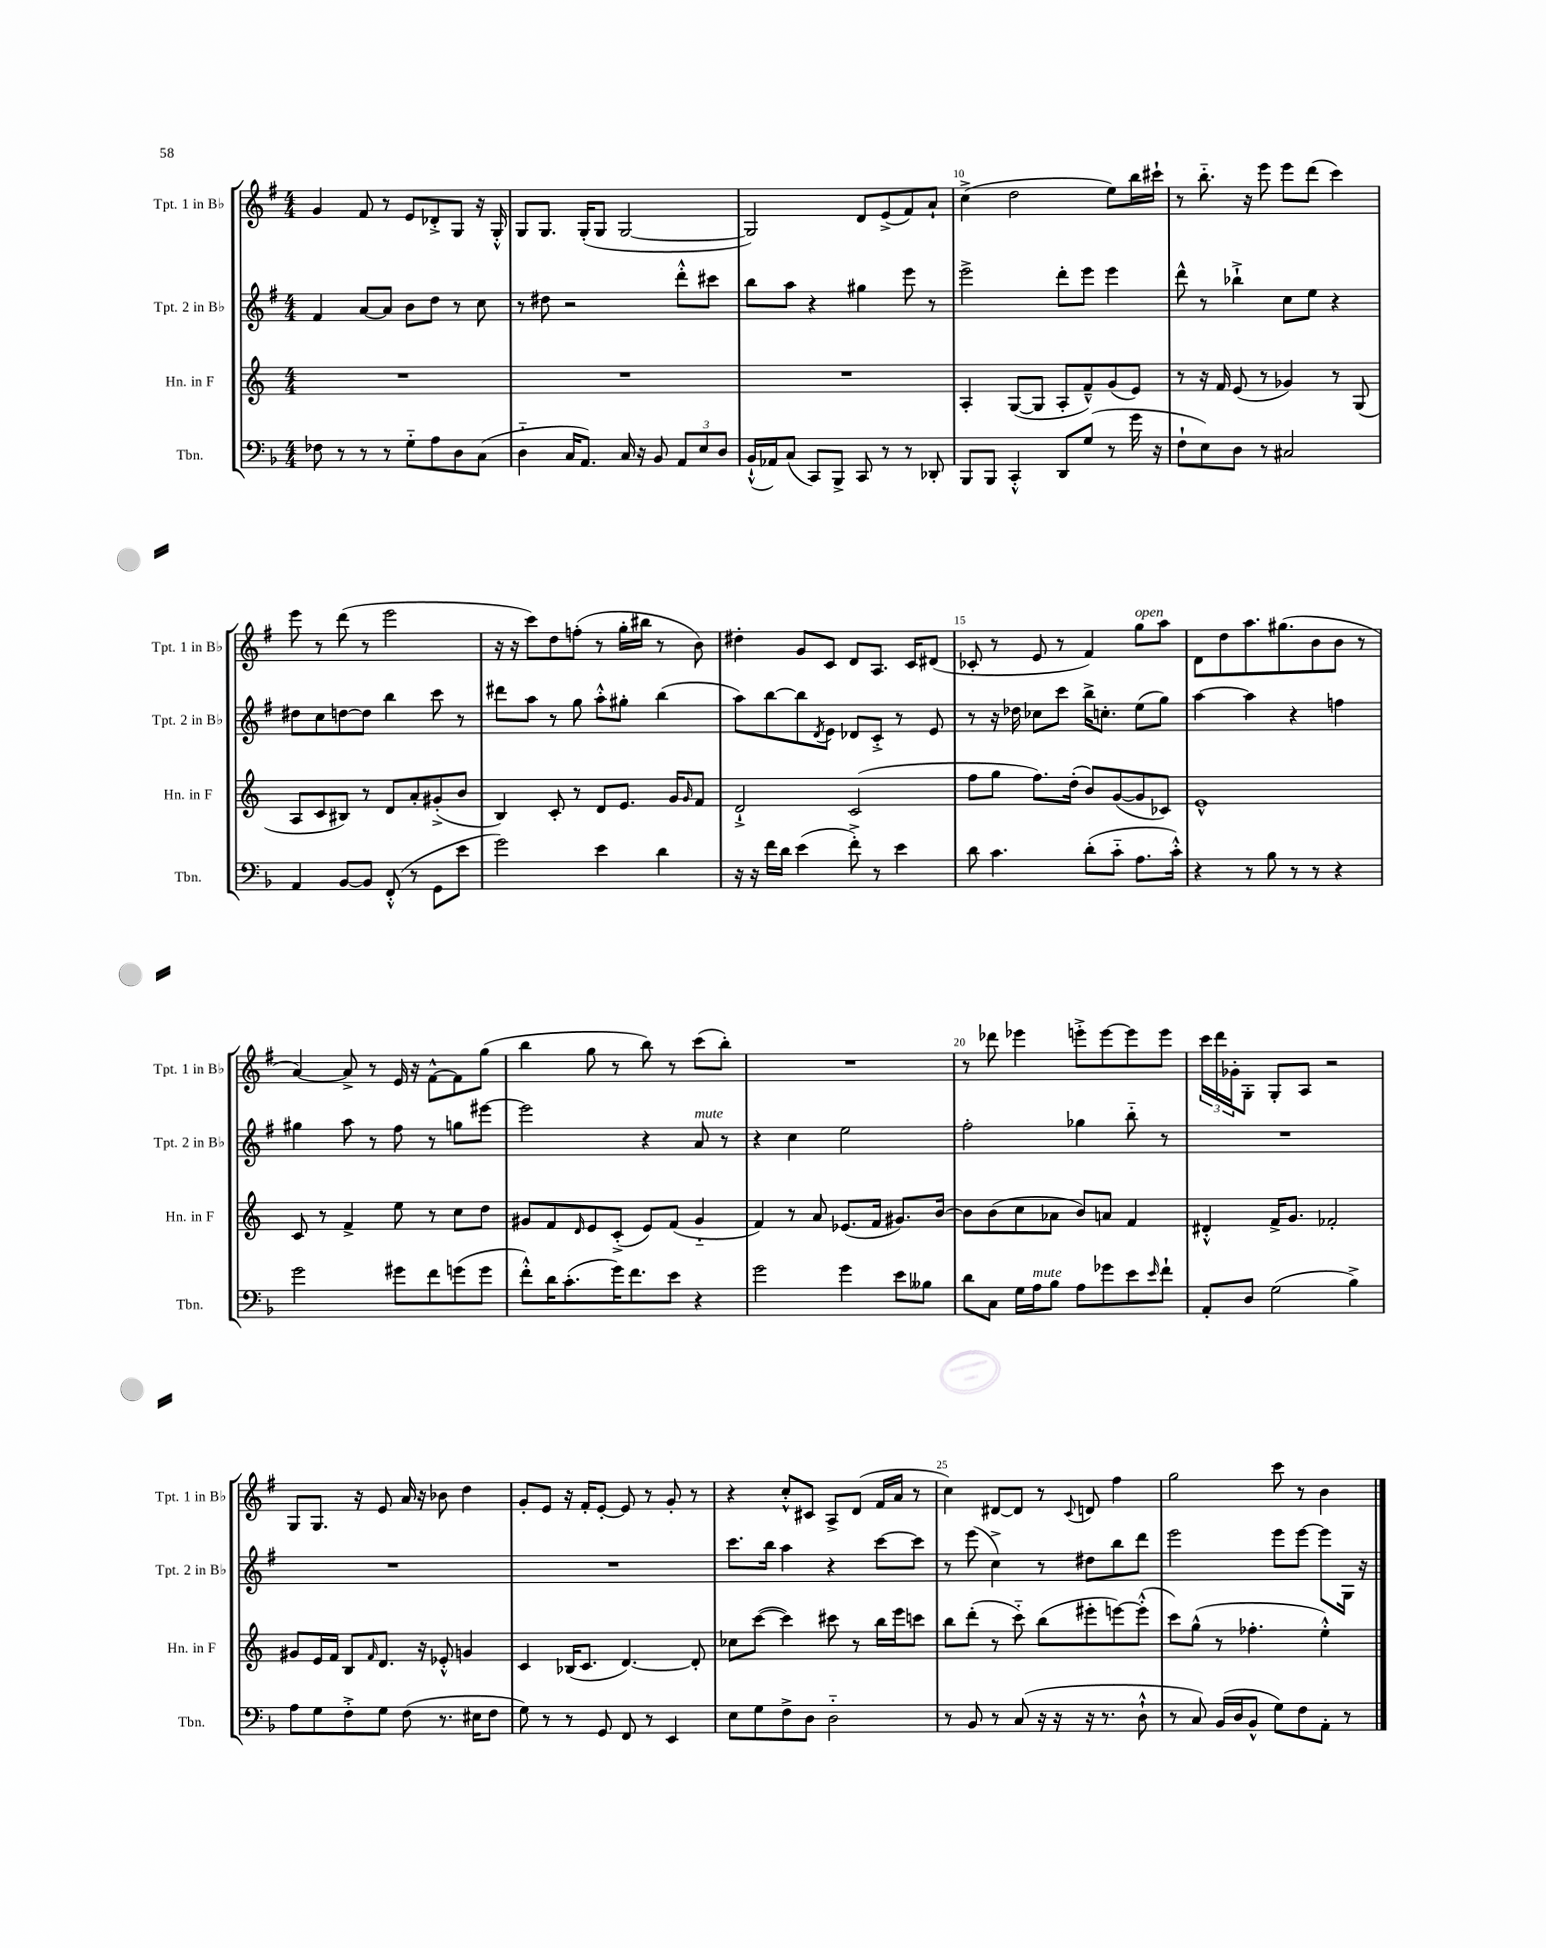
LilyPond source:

<<
\new StaffGroup <<
\new Staff = "s0" \with { instrumentName = "Tpt. 1 in Bb" shortInstrumentName = "Tpt. 1 in Bb" } {
    \clef treble \key g \major \numericTimeSignature \time 4/4
    g'4 fis'8 r8 e'8 des'8-.-> g8 r16 g16-.-^ |
    g8 g8. g16-.( g8 g2~ |
    g2) d'8 e'8->( fis'8) a'8-! |
    c''4->( d''2 e''8) b''16 cis'''16-! |
    r8 b''8.-_ r16 e'''8 e'''8 d'''8( c'''4) |
    e'''8 r8 d'''8( r8 e'''2 |
    r16 r16 c'''8) d''8 f''8-.( r8 g''16-. bis''16 r8 b'8) |
    dis''4-. g'8 c'8 d'8 a8. c'16 dis'8( |
    ces'8-. r8 e'8 r8 fis'4) g''8^\markup { \italic "open" } a''8 |
    d'8 d''8 a''8. gis''8.( b'8 b'8 r8 |
    a'4~) a'8-> r8 e'16 r16 fis'8~-^ fis'8 g''8( |
    b''4 g''8 r8 b''8) r8 c'''8( b''8-.) |
    R1 |
    r8 des'''8 ees'''4 e'''8-.-> e'''8~ e'''8 e'''8 |
    \tuplet 3/2 { c'''16 d'''16 ges'16-. } g8-. g8-. a8 r2 |
    g8 g8. r16 e'8 a'16 r16 bes'8 d''4 |
    g'8-. e'8 r16 fis'16-. e'8~-. e'8 r8 g'8-. r8 |
    r4 c''8-.-^ cis'8 a8-> d'8( fis'16 a'16 r8 |
    c''4) dis'8~ dis'8 r8 \appoggiatura { c'8 } d'8 fis''4 |
    g''2 c'''8 r8 b'4 \bar "|." |
}
\new Staff = "s1" \with { instrumentName = "Tpt. 2 in Bb" shortInstrumentName = "Tpt. 2 in Bb" } {
    \clef treble \key g \major \numericTimeSignature \time 4/4
    fis'4 a'8~ a'8 b'8 d''8 r8 c''8 |
    r8 dis''8 r2 d'''8-.-^ cis'''8 |
    b''8 a''8 r4 gis''4 e'''8 r8 |
    e'''2-> d'''8-. e'''8 e'''4 |
    d'''8-^ r8 bes''4-!-> c''8 e''8 r4 |
    dis''8 c''8 d''8~ d''8 b''4 c'''8 r8 |
    dis'''8 a''8 r8 g''8 a''8-.-^ gis''8-. b''4( |
    a''8) b''8~ b''8 \acciaccatura { d'8 } e'8 des'8 c'8-.-> r8 e'8 |
    r8 r16 des''16 ces''8 c'''8 b''16-> c''8.-. e''8( g''8) |
    a''4~ a''4 r4 f''4 |
    gis''4 a''8 r8 fis''8 r8 g''8 eis'''8~ |
    eis'''2 r4 a'8^\markup { \italic "mute" } r8 |
    r4 c''4 e''2 |
    fis''2-. ges''4 b''8-_ r8 |
    R1 |
    R1 |
    R1 |
    c'''8. b''16 a''4 r4 c'''8~ c'''8 |
    r8 e'''8( c''4->) r8 dis''8 b''8 d'''8 |
    e'''2 e'''8 e'''8~ e'''8 g16 r16 \bar "|." |
}
\new Staff = "s2" \with { instrumentName = "Hn. in F" shortInstrumentName = "Hn. in F" } {
    \clef treble \key c \major \numericTimeSignature \time 4/4
    R1 |
    R1 |
    R1 |
    a4-. g8~( g8 a8-. f'8---^) g'8( e'8) |
    r8 r16 f'16 e'8( r8 ges'4) r8 g8( |
    a8 c'8 bis8) r8 d'8 a'8-. gis'8-.->( b'8 |
    b4) c'8-. r8 d'8 e'8. g'16 \grace { g'16 } f'8 |
    d'2-!-> c'2( |
    f''8 g''8 f''8.) d''16-.( b'8) g'8~( g'8 ces'8) |
    e'1-^ |
    c'8 r8 f'4-> e''8 r8 c''8 d''8 |
    gis'8 f'8 \grace { d'16 } e'8 c'8-.->( e'8) f'8( gis'4-_ |
    f'4) r8 a'8 ees'8.( f'16 gis'8.) b'16~ |
    b'8 b'8( c''8 aes'8 b'8) a'8 f'4 |
    dis'4-.-^ f'16-> g'8. fes'2-. |
    gis'8 e'16 f'16 b8 \grace { f'16 } d'8. r16 ees'8-.-^ g'4 |
    c'4 bes16( c'8. d'4.~) d'8-. |
    ces''8 c'''8~( c'''4) cis'''8 r8 b''16 e'''16 c'''8 |
    b''8 d'''8-.( r8 c'''8-_) b''8( eis'''8-. e'''8~) e'''8-.-^( |
    c'''8) g''8-^( r8 fes''4.-. e''4-.-^) \bar "|." |
}
\new Staff = "s3" \with { instrumentName = "Tbn." shortInstrumentName = "Tbn." } {
    \clef bass \key f \major \numericTimeSignature \time 4/4
    fes8 r8 r8 r8 g8-_ a8 d8 c8( |
    d4-_ c16 a,8.) c16 r16 bes,8 \tuplet 3/2 { a,8 e8 d8 } |
    bes,16-!-^( aes,16) c8( c,8) bes,,8-> c,8 r8 r8 des,8-. |
    bes,,8 bes,,8 c,4-.-^ d,8 g8( r8 g'16 r16 |
    f8-! e8) d8 r8 cis2 |
    a,4 bes,8~ bes,8 f,8-.-^( r8 g,8 e'8 |
    g'2) e'4 d'4 |
    r16 r16 f'16 d'16 e'4( f'8-.->) r8 e'4 |
    d'8 c'4. d'8-.( c'8-_ a8. c'16-.-^) |
    r4 r8 bes8 r8 r8 r4 |
    g'2 gis'8 f'8 g'8( g'8 |
    f'8-.-^) d'16 c'8.-.( g'16) f'8. e'8 r4 |
    g'2 g'4 e'8 beses8 |
    d'8 c8 g16 a16^\markup { \italic "mute" } bes8 a8 ges'8 e'8 \grace { e'16 } f'8-! |
    a,8-. d8 g2( bes4->) |
    a8 g8 f8-.-> g8 f8( r8. eis16 f8 |
    g8) r8 r8 g,8 f,8 r8 e,4 |
    e8 g8 f8-> d8 d2-_ |
    r8 bes,8 r8 c8( r16 r16 r16 r8. d8-!-^ |
    r8 c8) bes,16( d16 bes,8-^ g8) f8 a,8-. r8 \bar "|." |
}
>>
>>
\layout { \context { \Score currentBarNumber = #7 \override BarNumber.break-visibility = ##(#f #t #t) barNumberVisibility = #(every-nth-bar-number-visible 5) } }
